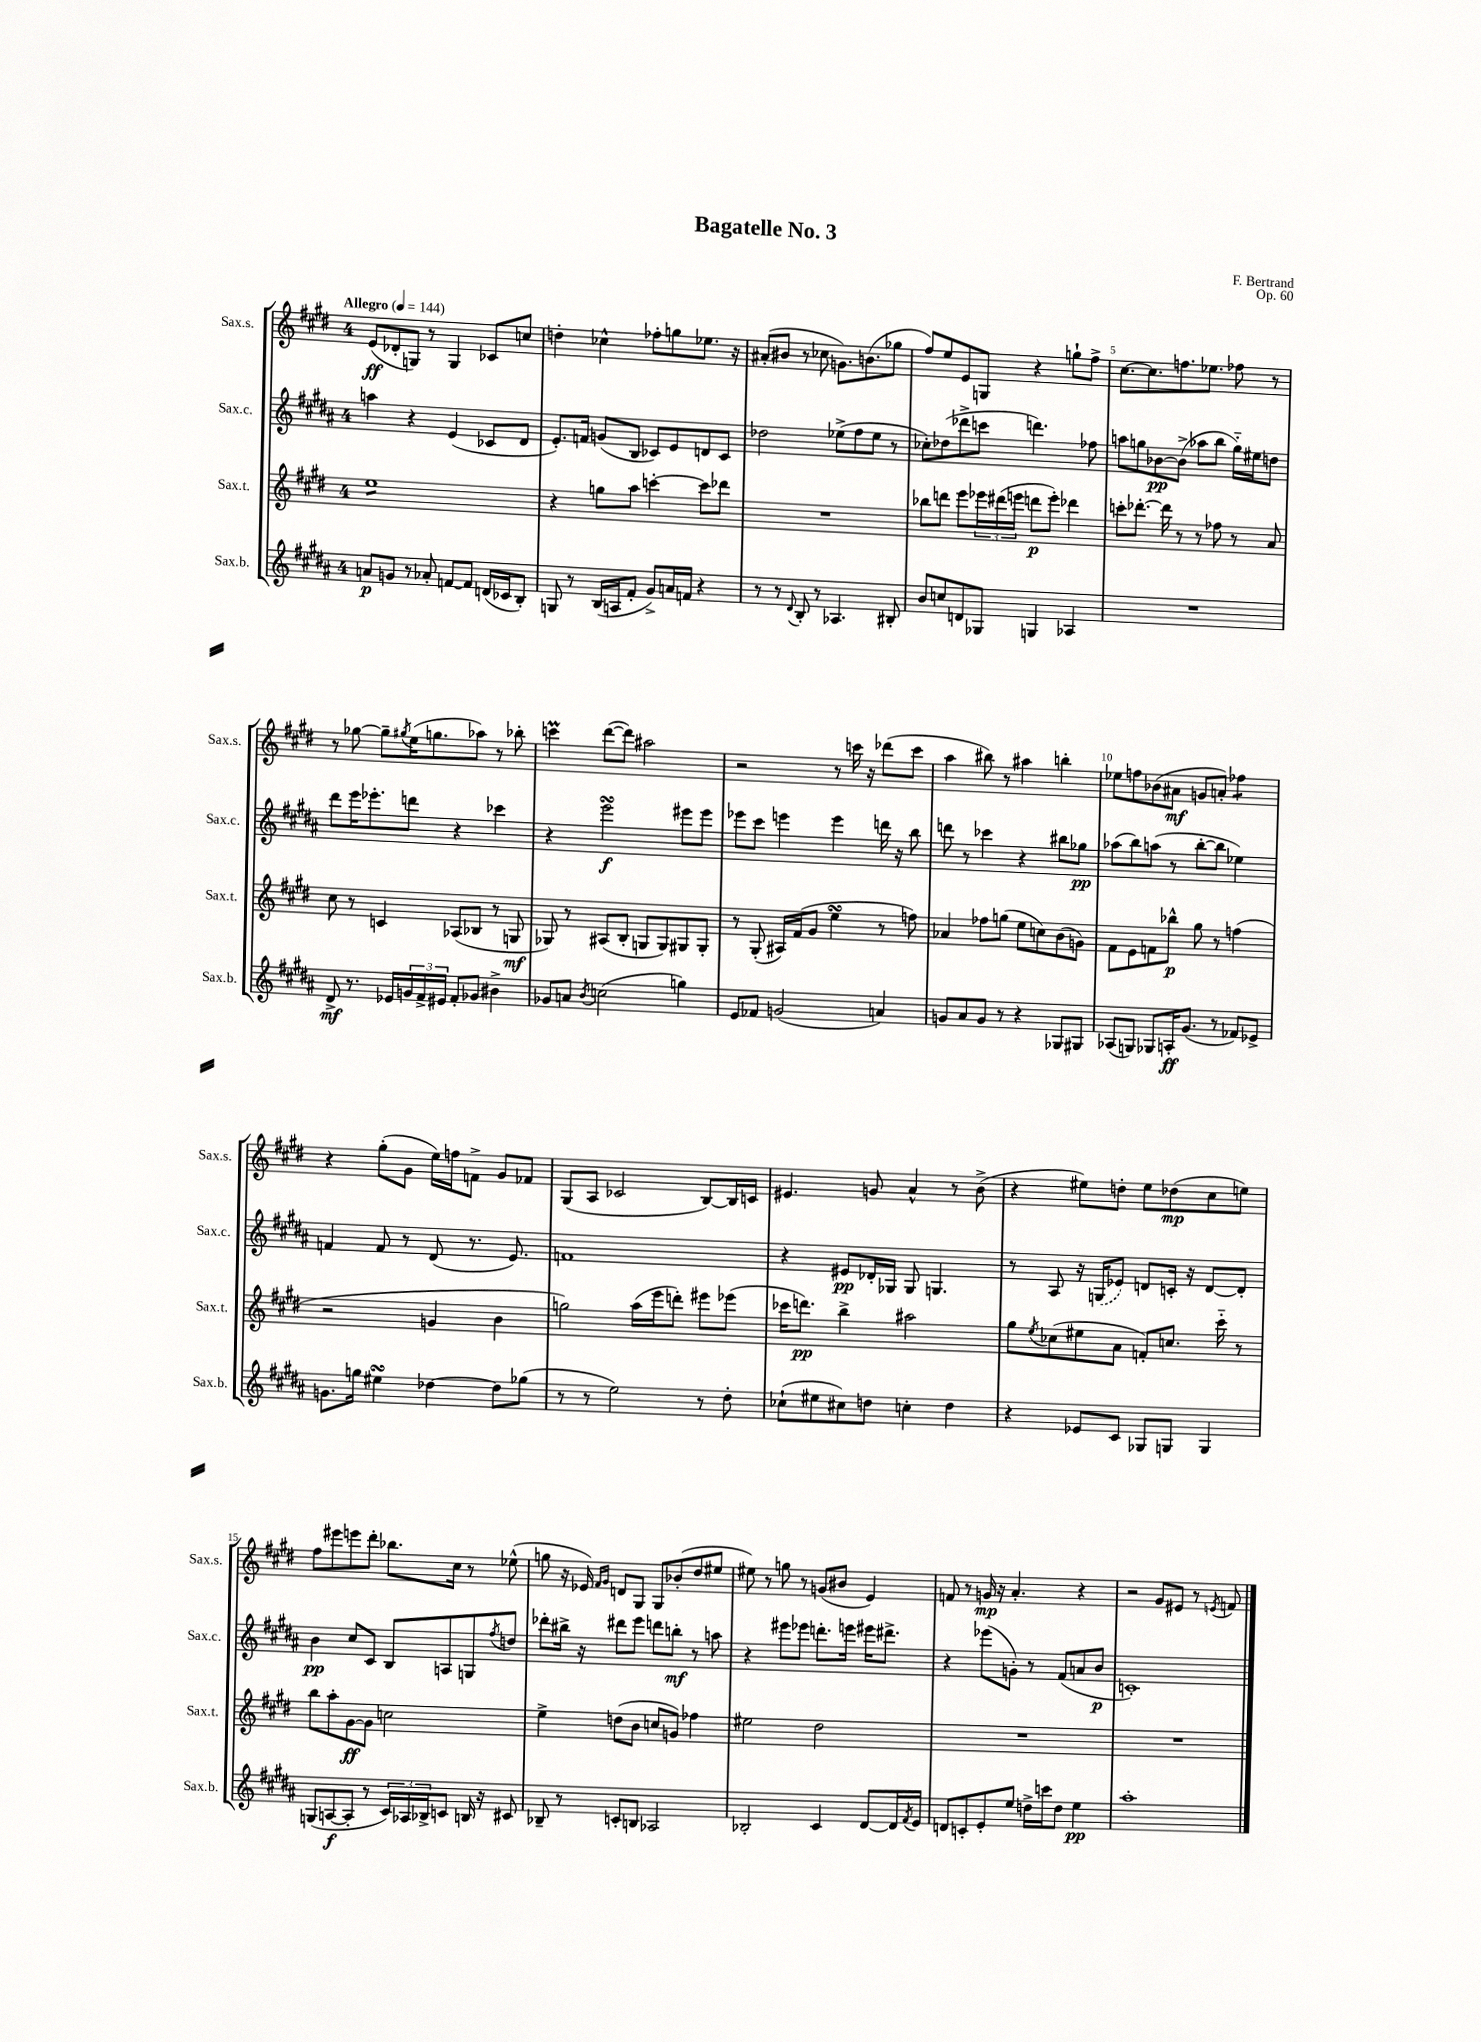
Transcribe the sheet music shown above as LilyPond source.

\header { title = "Bagatelle No. 3" composer = "F. Bertrand" opus = "Op. 60" }
<<
\new StaffGroup <<
\new Staff = "s0" \with { instrumentName = "Sax.s." shortInstrumentName = "Sax.s." } {
    \clef treble \key e \major \once \override Staff.TimeSignature.style = #'single-digit \time 4/4 \tempo "Allegro" 4 = 144
    e'8\ff( des'8-. g8) r8 g4 ces'8 c''8 |
    d''4-. ces''4-^ fes''8-. g''8 ees''8. r16 |
    ais'8-.( bis'8 r8 ces''8 g'8.) b'8.( ges''8 |
    fis''8) e''8 e'8 g8 r4 g''8-! fis''8-> |
    cis''8.~ cis''8. f''8. ees''8. fes''8 r8 |
    r8 ges''8~ ges''8-- \acciaccatura { gis''8 } e''16( g''8. aes''8) r8 bes''8-. |
    c'''4\prall dis'''8~( dis'''8) ais''2 |
    r2 r8 c'''16 r16 des'''8( c'''8 |
    a''4 bis''8) r8 ais''4 b''4-. |
    ees''8 f''8 bes'8( ais'8\mf g'8 a'8-.) fes''4:8 |
    r4 gis''8-.( gis'8 e''16) f''16 f'8-> gis'8 fes'8 |
    gis8( a8 ces'2 b8~) b16 c'16 |
    eis'4. g'8 a'4-^ r8 b'8->( |
    r4 eis''8) d''8-. eis''8 des''8\mp( cis''8 e''8) |
    fis''8 eis'''8 e'''8 dis'''8-. bes''8. cis''16 r8 ees''8-^( |
    g''8 r16 ees'16) \grace { fis'16 gis'16 } d'8 gis8 gis8 bes'8-.( dis''8 eis''8 |
    eis''8) r8 g''8 r8 g'8( bis'8 e'4) |
    f'8 r8 g'16\mp r16 a'4.-. r4 |
    r2 gis'8 eis'8 r8 \acciaccatura { e'8 } f'8 \bar "|." |
}
\new Staff = "s1" \with { instrumentName = "Sax.c." shortInstrumentName = "Sax.c." } {
    \clef treble \key b \major \once \override Staff.TimeSignature.style = #'single-digit \time 4/4
    a''4 r4 e'4( ces'8 dis'8 |
    e'8.-.) f'16 g'8( b8 ces'8) e'8 d'8 ces'8 |
    des''2 ees''8->( fis''8 ees''8 r8 |
    ces''8-.) des''8( des'''8-> c'''8 d'''4.) fes''8 |
    a''8 g''8 bes'8~\pp bes'8->( aes''8 b''8 g''16-_) eis''16 d''8 |
    dis'''8 e'''16 ees'''8.-. d'''8 r4 ces'''4 |
    r4 e'''2\turn\f eis'''8 eis'''8 |
    ees'''8 cis'''8 e'''4 e'''4 d'''16 r16 b''8 |
    d'''8 r8 ces'''4 r4 bis''8 ges''8\pp |
    aes''8( b''8) a''8( r8 b''8~-. b''8 ees''4) |
    f'4 f'8 r8 dis'8( r8. e'8.) |
    f'1 |
    r4 eis'8\pp des'16-. ges16 ges8 g4. |
    r8 ais8 r16 \once \slurDashed g16( ees'8) d'8 c'16-. r16 d'8~ d'8-. |
    b'4\pp cis''8 cis'8 b8 a8 g8 \acciaccatura { fis''8 } d''8 |
    des'''8-. bis''16-> r16 dis'''8 e'''8 d'''8 b''8-.\mf r8 a''8 |
    r4 eis'''8 ees'''8 d'''8.-. e'''16 eis'''16 dis'''8.-> |
    r4 ees'''8( g'8-.) r8 fis'8( a'8 b'8\p |
    c'1-.) \bar "|." |
}
\new Staff = "s2" \with { instrumentName = "Sax.t." shortInstrumentName = "Sax.t." } {
    \clef treble \key e \major \once \override Staff.TimeSignature.style = #'single-digit \time 4/4
    e''1:8 |
    r4 g''8 a''8 c'''4~-. c'''8 des'''8 |
    R1 |
    bes''8 d'''8 e'''8 \tuplet 3/2 { ees'''16 dis'''16( e'''16 } d'''8\p e'''8-.) des'''4 |
    c'''8-. des'''8.~-. des'''16 r8 r8 fes''8 r8 a'8 |
    cis''8 r8 c'4 aes8( bes8 r8 g8\mf |
    ges8) r8 ais8( b8-. g8 g8) gis8 gis8-. |
    r8 gis8-.( ais16) fis'16( gis'8 e''4\turn r8 f''8) |
    aes'4 fes''8 g''8( e''8 c''8) b'8( g'8) |
    fis'8 e'8 f'8 bes''8-^\p gis''8 r8 f''4( |
    r2 g'4 b'4 |
    g''2) a''16( e'''16 d'''8-.) eis'''8 ees'''8( |
    ces'''16 d'''8.\pp) b''4-> ais''2 |
    gis''8 \acciaccatura { e''8 } ces''8( eis''8 a'8 f'8-.) c''8. cis'''16-_ r8 |
    b''8 a''8-. gis'8~\ff gis'8 c''2 |
    e''4-> d''8( b'8 c''8 g'8) fes''4 |
    eis''2 dis''2 |
    R1 |
    R1 \bar "|." |
}
\new Staff = "s3" \with { instrumentName = "Sax.b." shortInstrumentName = "Sax.b." } {
    \clef treble \key b \major \once \override Staff.TimeSignature.style = #'single-digit \time 4/4
    a'8\p g'8 r8 aes'8-. f'8~ f'8 d'16( ces'16 b8-.) |
    g8 r8 b16( a16 fis'8-. gis'8->) a'16 f'16 r4 |
    r8 r8 \appoggiatura { dis'8 } b8-. r8 aes4. bis8-. |
    b'8 c''8 d'8 ges8 g4 aes4 |
    R1 |
    dis'8->\mf r8. ees'16 \tuplet 3/2 { g'16 fis'16-> eis'16 } fis'8-. ges'8 bis'4-> |
    ges'8 a'8 \acciaccatura { b'8 } c''2( g''4) |
    e'8 fes'8 g'2( a'4) |
    g'8 ais'8 g'8 r8 r4 ges8 gis8 |
    aes8( g8) ges8 a16-.\ff gis'8.( r8 fes'8) ees'8-> |
    g'8. g''16 eis''4\turn des''4~ des''8 ges''8( |
    r8 r8 e''2) r8 dis''8-. |
    ces''8-!( eis''8 cis''8) d''8 c''4-. d''4 |
    r4 ees'8 cis'8 ges8 g8 g4 |
    g8( a8~\f a8-. r8 \tuplet 3/2 { cis'16) aes16 bes16-> } c'8 b16 r16 cis'8 |
    bes8-- r8 c'8-. b8 aes2 |
    bes2-. cis'4 dis'8~ dis'16 \acciaccatura { fis'8 } e'16 |
    d'8 c'8-. e'8-. e''8 d''16-> c'''16 d''8 e''4\pp |
    ais''1-. \bar "|." |
}
>>
>>
\layout { \context { \Score \override BarNumber.break-visibility = ##(#f #t #t) barNumberVisibility = #(every-nth-bar-number-visible 5) } }
